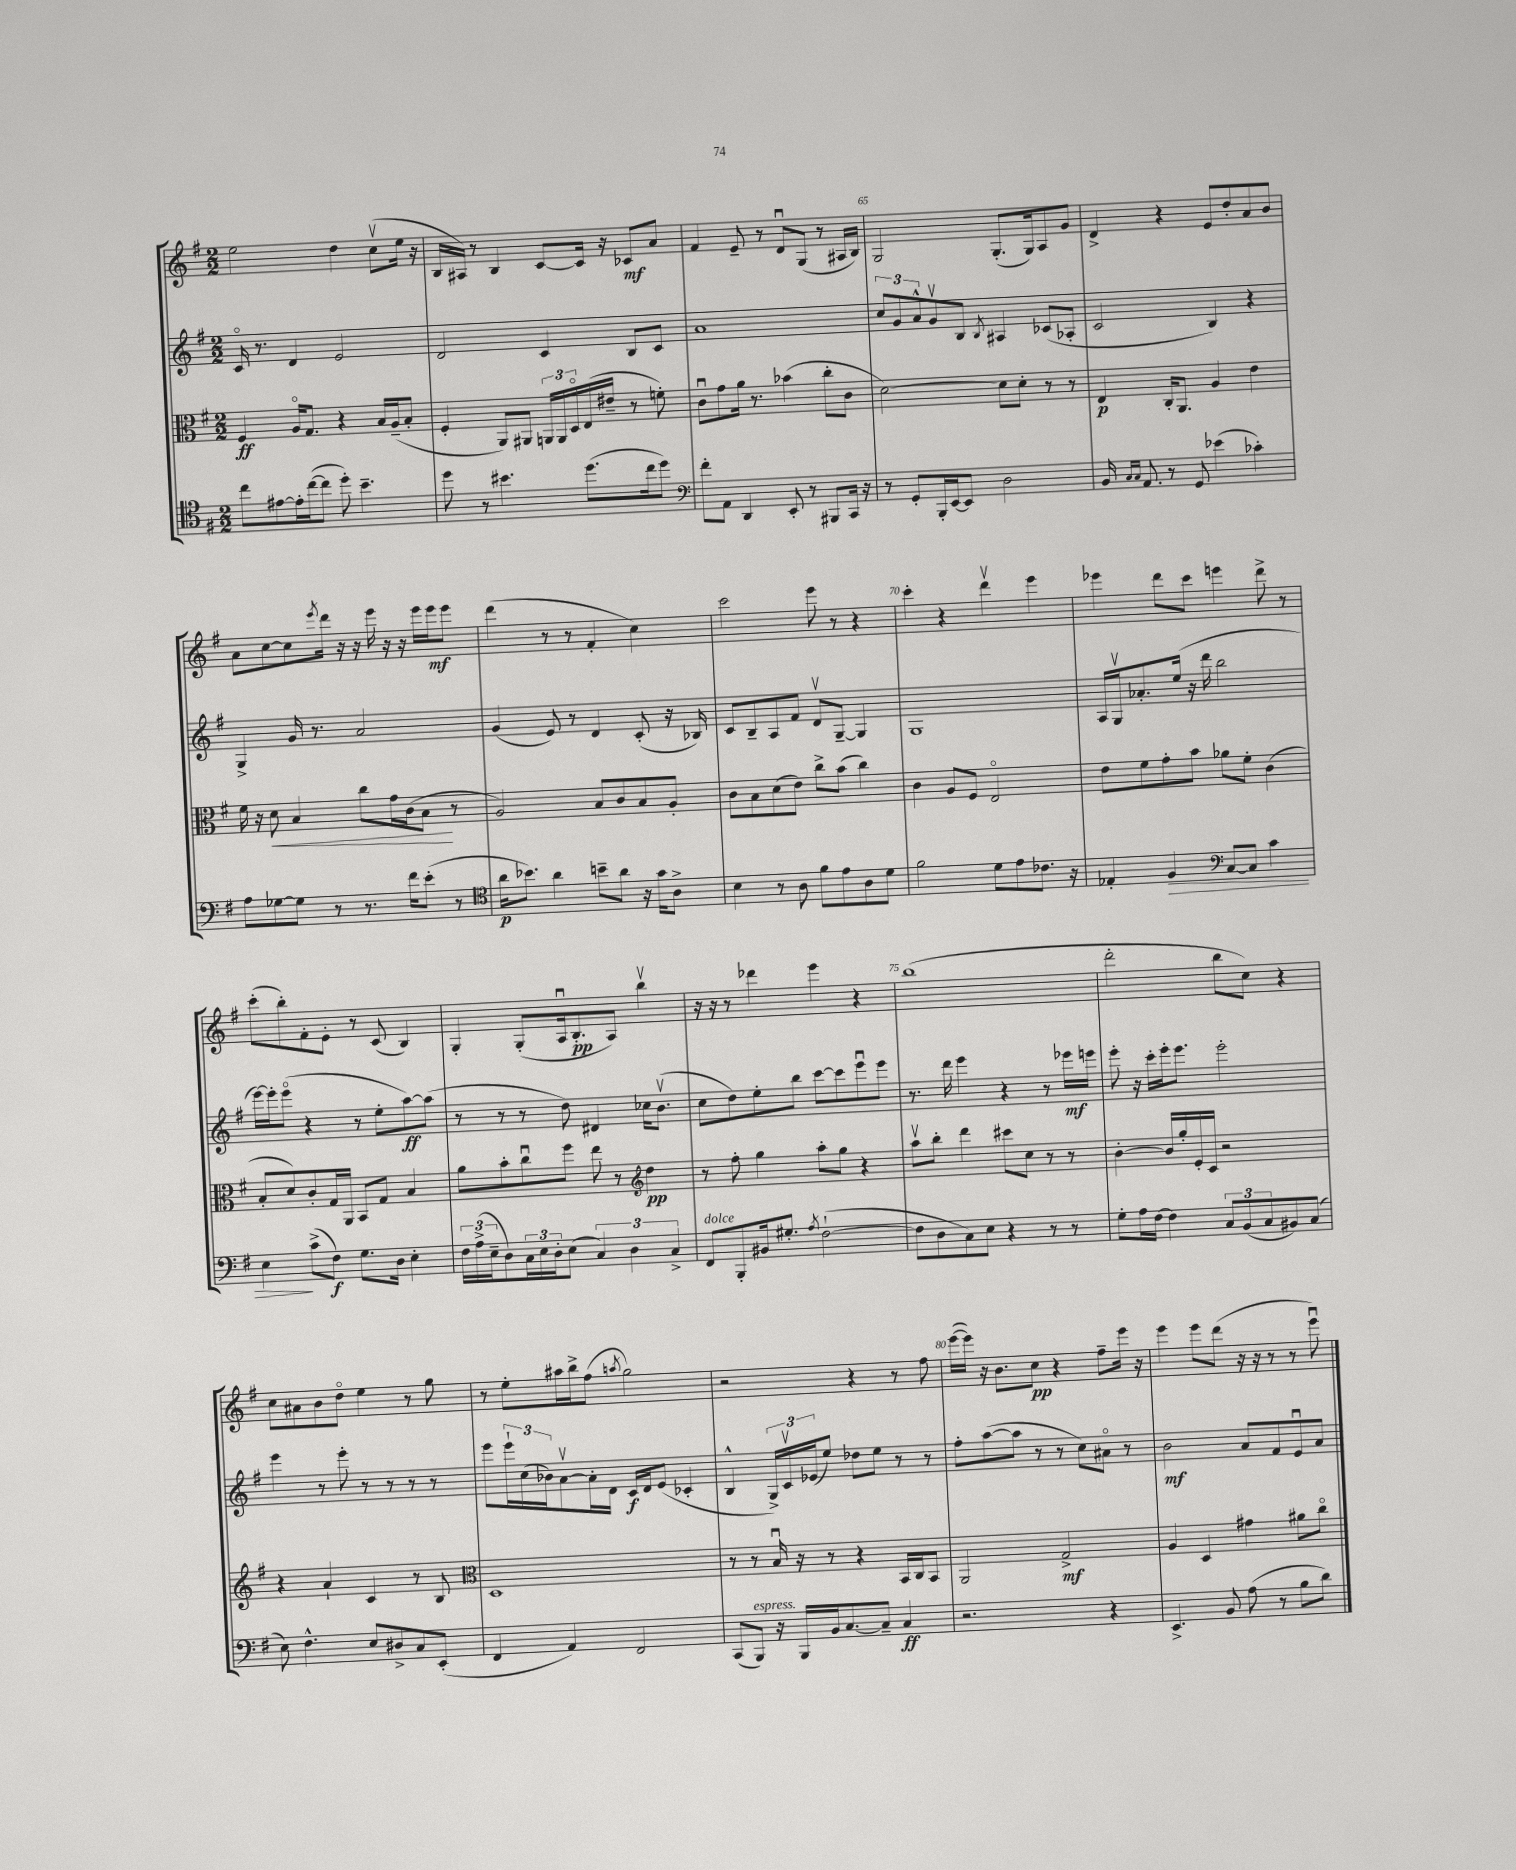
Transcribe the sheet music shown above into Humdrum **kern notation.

**kern	**kern	**kern	**kern
*staff4	*staff3	*staff2	*staff1
*clefC4	*clefC3	*clefG2	*clefG2
*k[f#]	*k[f#]	*k[f#]	*k[f#]
*M2/2	*M2/2	*M2/2	*M2/2
8cc	4F#	16co	2ee
.	.	8.r	.
[8e#	.	.	.
16e#']	16Ao	4d	.
([16cc	8.G	.	.
8cc]	.	.	.
8dd')	4r	2e	4dd
4.b~	.	.	.
.	16B	.	(8ccv
.	(16A~	.	.
.	8B'	.	16ee
.	.	.	16r
=	=	=	=
8dd	4F#'	2d	16B
.	.	.	16A#)
8r	.	.	8r
4.b#	8AA)	.	4B
.	8AA#	.	.
.	24AA	4c	[8c
.	24AA	.	.
.	24Do	.	.
(8.dd	(16E	.	16c]
.	16e#~	.	16r
.	8r	8B	8c-
16cc	.	.	.
8dd)	8f')	8c	8a
=	=	=	=
*clefF4	*	*	*
8f#'	8cu	1a	4f#
8AA	8g	.	.
4DD	16a	.	8e~
.	8.r	.	.
.	.	.	8r
8EE'	(4b-	.	8du
8r	.	.	(8G
8BBB#	8cc'	.	8r
16CC	8c	.	16A#
16r	.	.	16B)
=	=	=	=
8r	[2d)	12cc	2G
.	.	12g	.
8GG'	.	.	.
.	.	12a^^	.
16BBB'	.	8gv	.
[16EE	.	.	.
8EE]	.	8B	.
.	.	8qB	.
2D	8d]	4A#	(8.G'
.	8d'	.	.
.	.	.	16G)
.	8r	(8c-	8A
.	8r	8A-'	8g
=	=	=	=
16BB	4E	2c	4d^
16qqC	.	.	.
16qqC	.	.	.
8.AA	.	.	.
8r	16C'	.	4r
.	8.AA	.	.
8GG	.	.	.
(4e-	4A	4B)	8e
.	.	.	8dd'
4c-')	4e	4r	8a
.	.	.	8b
=	=	=	=
8A	16f#	4G^	8a
.	16r	.	.
[8G-	8d	.	[8cc
8G-]	4B	16g	8cc]
.	.	8.r	.
.	.	.	8qeee
8r	.	.	16ddd
.	.	.	16r
8.r	8cc	2a	16r
.	.	.	16eee
.	16g	.	16r
16f#	(16c	.	16r
(8e'	8B	.	16eee
.	.	.	16eee
8r	8r	.	8eee
=	=	=	=
*clefC4	*	*	*
16a	2A)	(4g	(4ddd
8.b-)	.	.	.
4a	.	8e)	8r
.	.	8r	8r
8b~	8B	4d	4f#'
8a	8c	.	.
16r	8B	(8c'	4cc)
16g	.	.	.
8A^	8A'	16r	.
.	.	16B-)	.
=	=	=	=
4B	8c	8c	2ccc
.	8B	8B~	.
8r	(8d	8A	.
8A	8e)	8f#	.
8f#	8cc^	8dv	8eee
8e	(8b	[8G~	8r
8A	4cc)	4G]	4r
8d	.	.	.
=	=	=	=
2f#	4c	1G	4ccc'
.	8A	.	4r
.	8F#	.	.
8d	2Eo	.	4dddv
8e	.	.	.
8.c-	.	.	4eee
16r	.	.	.
=	=	=	=
4E-'	8e	16A	4eee-
.	.	16Gv	.
.	8f#	8.a-'	.
4F#	8g'	.	8ddd
.	.	(16ee	.
.	8b	16r	8ccc
.	.	16ddd	.
*clefF4	*	*	*
[8C	8a-	2bb	4eee
8C]	8f#'	.	.
4c	(4c	.	8ddd^
.	.	.	8r
=	=	=	=
4E	8B'	[16eee)	(8ccc'
.	.	16eee']	.
.	8d)	(8eeeo	8bb')
(8c^	8c'	4r	8f#'
8F#)	16G	.	8e'
.	16AA	.	.
8.G	8BB	8r	8r
.	8G	8ee'	(8c
16D	.	.	.
4E'	4B	[8aa)	4B)
.	.	(8aa]	.
=	=	=	=
24F#	8a	8r	4G'
(24A^	.	.	.
24E~	.	.	.
8D)	8b'	8r	.
24C	8ccu	8r	(8G'
24E	.	.	.
24D'	.	.	.
(8E	8ff#	8dd)	16Au
.	.	.	8.B'
6C)	8ee	4d#	.
.	8r	.	8A)
6D	.	.	.
*	*clefG2	*	*
.	4dd	16cc-	4bbv
.	.	(8.bv	.
6C^	.	.	.
=	=	=	=
8FF#	8r	8cc	16r
.	.	.	16r
8BBB'	8ff#'	8dd)	8r
16BB#	4gg	8ee'	4ddd-
8.G#'	.	.	.
.	.	8bb	.
8qA	.	.	.
([2F#`	8aa'	[8ccc	4eee
.	8gg	8ccc]	.
.	4r	8eeeu	4r
.	.	8eee	.
=	=	=	=
8F#]	8aav	8.r	(1bb
8D	8bb'	.	.
.	.	16ddd	.
8C)	4ddd	4eee	.
8E	.	.	.
4r	8ccc#	4r	.
.	8cc	.	.
8r	8r	8r	.
8r	8r	16eee-	.
.	.	16eee	.
=	=	=	=
8G'	[4b'	8eee'	2ddd'
16A	.	16r	.
[16F#	.	16ccc'	.
4F#]	16b]	16eee'	.
.	16gg'	8.eee	.
.	16e'	.	.
.	16c	.	.
12C	2r	2eee'	8bb
(12BB	.	.	.
.	.	.	8cc)
12C	.	.	.
8BB#)	.	.	4r
(8C	.	.	.
=	=	=	=
8E)	4r	4eee	8cc
4.F#^^	.	.	8a#
.	4a`	8r	8b
.	.	8eee'	8ddo
8E	4c	8r	4ee
8D#^	.	8r	.
8C	8r	8r	8r
(8EE'	8B	8r	8gg
=	=	=	=
*	*clefC3	*	*
4FF#	1D	8eee	8r
.	.	24eee`	8ee'
.	.	(24cc	.
.	.	24b-)	.
4AA)	.	[8av	16aa#
.	.	.	16bb^
.	.	16a']	(8ff#
.	.	16d	.
.	.	.	8qaa
2FF#	.	16c	2gg)
.	.	16d	.
.	.	(8e	.
.	.	4c-'	.
=	=	=	=
(8CC	8r	4B^^	2r
8BBB)	8r	.	.
16r	16Bu	24G^)	.
.	.	24cv	.
16BBB	16r	.	.
.	.	(24e-	.
16BB	8r	8ee)	.
[8.C	.	.	.
.	4r	8dd-	4r
8C~]	.	8ee	.
4C	16BB	8r	8r
.	16C	.	.
.	8BB	8r	8ff#
=	=	=	=
2.r	2AA	8ff#'	([16eee
.	.	.	16eee])
.	.	([8aa	16r
.	.	.	8.b
.	.	8aa]	.
.	.	8r	8cc
.	2G^	8r	4r
.	.	8cc)	.
4r	.	8a#o	8ff#~
.	.	8r	16eee
.	.	.	16r
=	=	=	=
4.EE^	4A	2b	4eee
.	4D	.	8eee
8BB	.	.	(8ddd
(8A	4g#	8a	16r
.	.	.	16r
8r	.	8f#	8r
8B	8a#	8eu	8r
8d)	8cco	8a	8eeeu)
==	==	==	==
*-	*-	*-	*-
